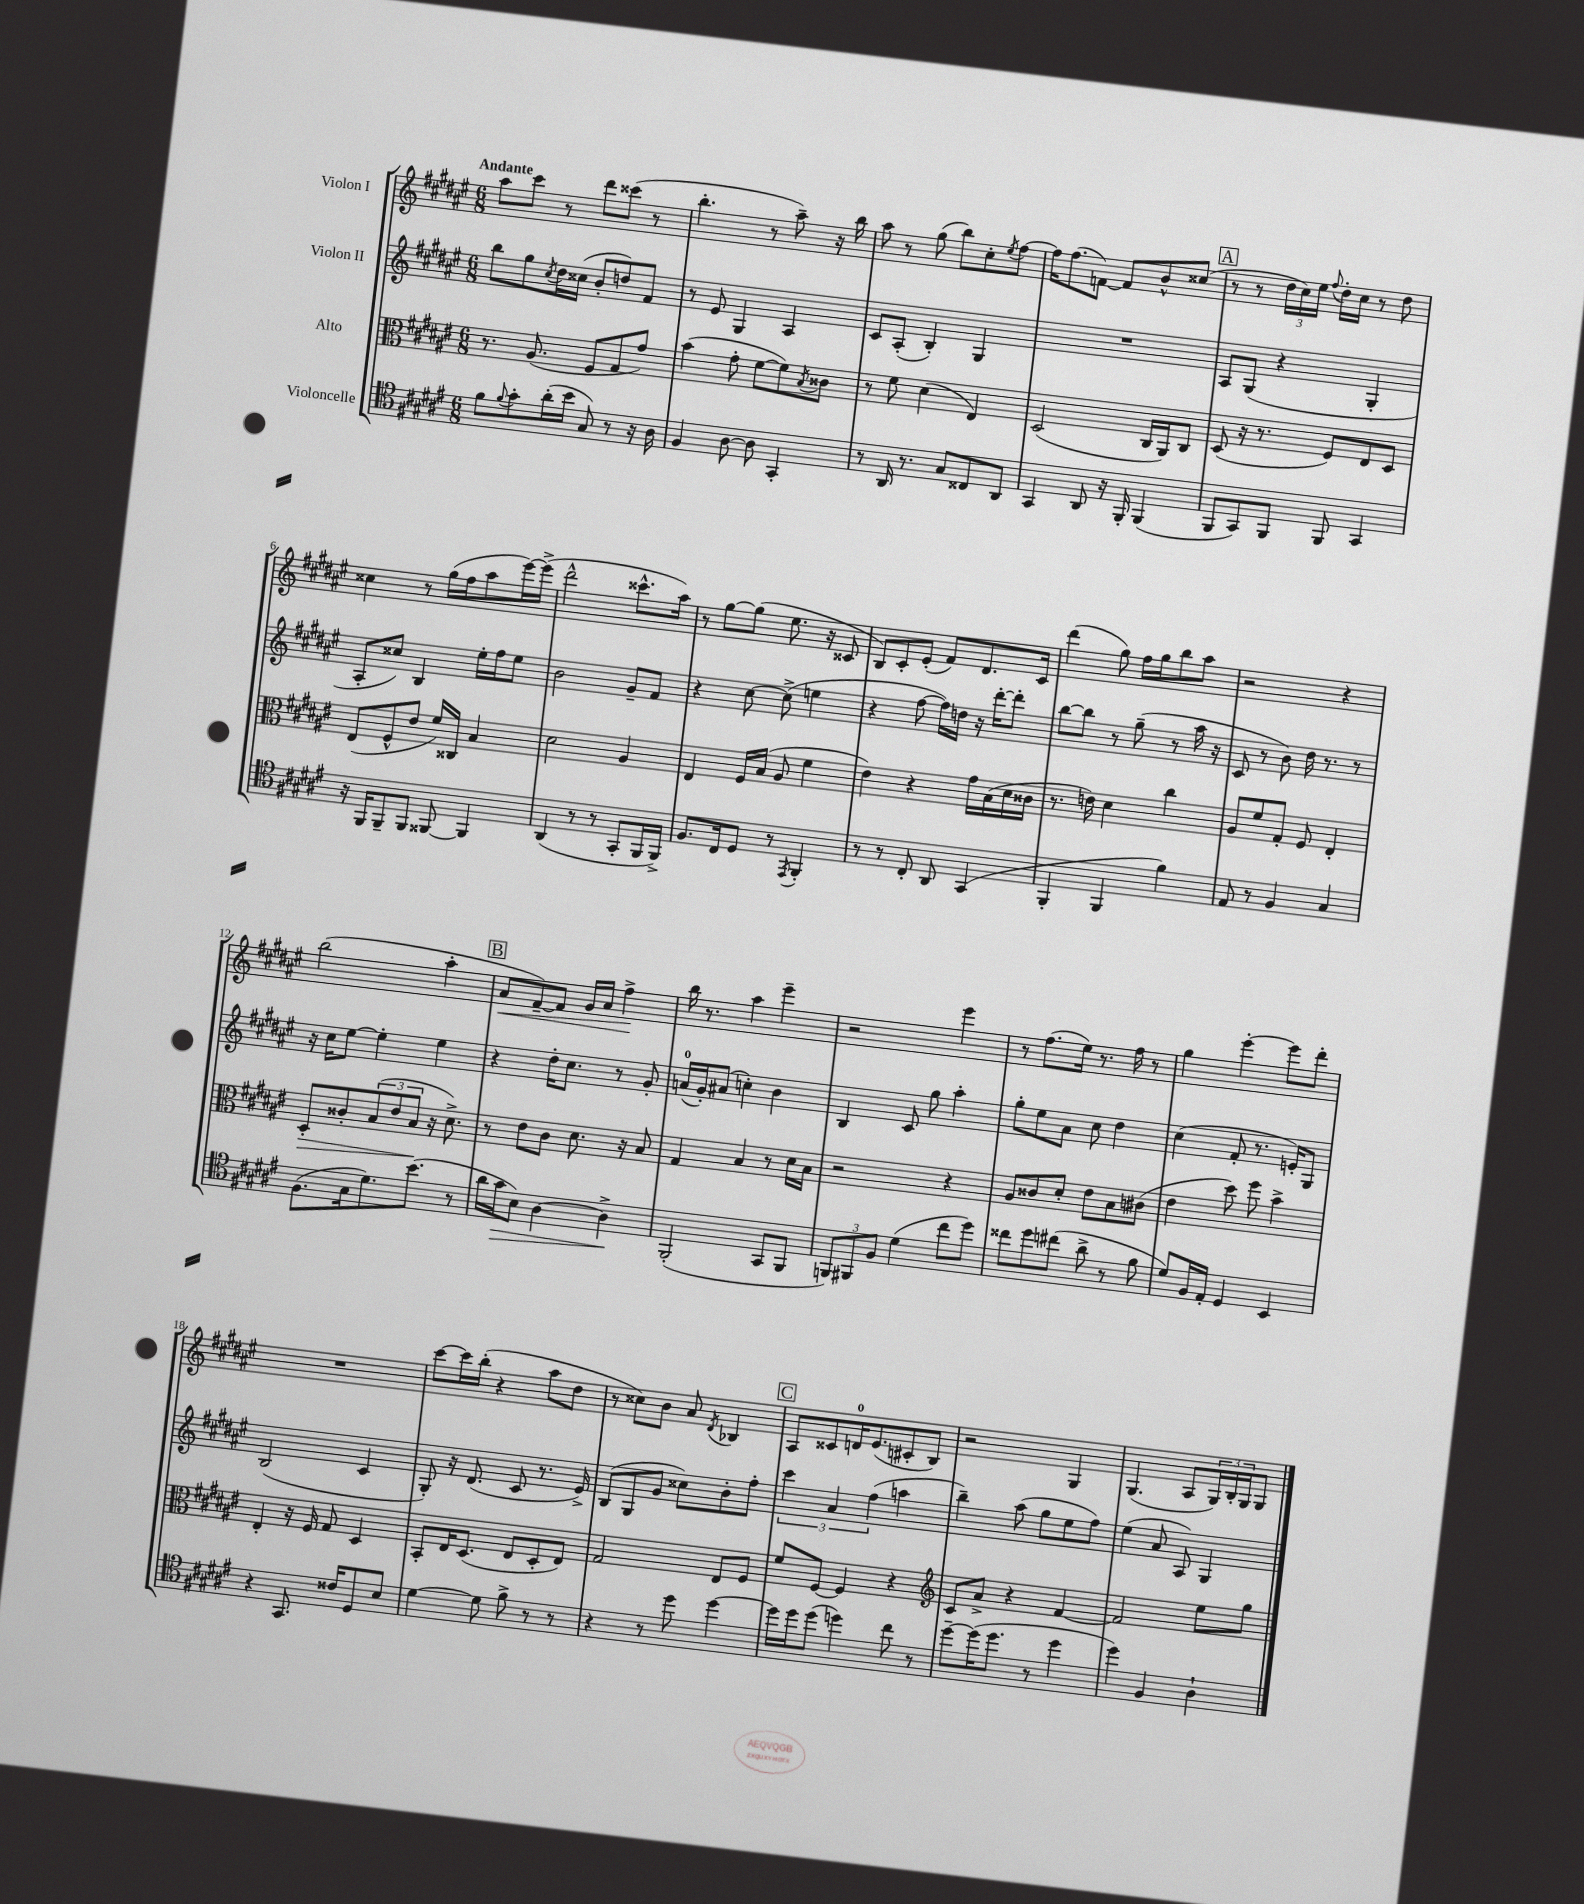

**kern	**dynam	**kern	**dynam	**kern	**kern	**dynam
*part4	*part4	*part3	*part3	*part2	*part1	*part1
*staff4	*staff4	*staff3	*staff3	*staff2	*staff1	*staff1
*I"Violoncelle	*	*I"Alto	*	*I"Violon II	*I"Violon I	*
*clefC4	*	*clefC3	*	*clefG2	*clefG2	*
*k[f#c#g#d#a#e#]	*	*k[f#c#g#d#a#e#]	*	*k[f#c#g#d#a#e#]	*k[f#c#g#d#a#e#]	*
*M6/8	*	*M6/8	*	*M6/8	*M6/8	*
=1	=1	=1	=1	=1	=1	=1
!	!	!	!	!	!LO:TX:a:B:t=Andante	!
8f#\L	.	8.r	.	8bb\L	8aa#\L	.
8qqf#/	.	.	.	.	.	.
8g#'\	.	.	.	8gg#\	8ccc#\J	.
.	.	(8.A#/	.	.	.	.
.	.	.	.	8qcc#/	.	.
(16a#'\L	.	.	.	16dd#\L	8r	.
16b\JJ	.	.	.	(16cc##X\JJ	.	.
8G#/)	.	8F#/L	.	8b'/L	8ddd#\L	.
8r	.	8G#/	.	8ddn/)	(8ccc##X\J	.
16r	.	8g#/J)	.	8f#/J	8r	.
16A#\	.	.	.	.	.	.
=2	=2	=2	=2	=2	=2	=2
4F#/	.	(4b\	.	8r	4.bb'\	.
.	.	.	.	8e#/	.	.
[8A#\	.	8g#'\	.	4G#/	.	.
8A#\]	.	[8f#\L	.	.	8r	.
4GG#'/	.	8f#\])	.	4A#/	8aa#~\)	.
.	.	8qB/	.	.	.	.
.	.	8c##X\J	.	.	16r	.
.	.	.	.	.	16bb\	.
=3	=3	=3	=3	=3	=3	=3
8r	.	8r	.	8c#/L	8aa#\	.
16AA#/	.	8f#\	.	(8A#'/J	8r	.
8.r	.	.	.	.	.	.
.	.	(4d#\	.	4B'/)	(8gg#\	.
8G#/L	.	.	.	.	8bb\L)	.
8C##X/	.	4E#/)	.	4G#/	8cc#'\	.
.	.	.	.	.	8qee#/	.
8AA#/J	.	.	.	.	[8ff#\J	.
=4	=4	=4	=4	=4	=4	=4
4GG#/	.	(2D#/	.	2.r	16ff#\KL]	.
.	.	.	.	.	(8.ff#\	.
8AA#/	.	.	.	.	[8fn\J)	.
16r	.	.	.	.	8f/L]	.
16FF#'/	.	.	.	.	.	.
(4FF#/	.	16C#/LL	.	.	8b^^/	.
.	.	16AA#/J)	.	.	.	.
.	.	8C#/J	.	.	(8cc##X/J	.
!!LO:REH:place=s1:t=A
=5	=5	=5	=5	=5	=5	=5
8FF#/L	.	(8D#/	.	8A#/L	8r	.
8GG#/)	.	16r	.	(8G#/J	8r	.
.	.	8.r	.	.	.	.
8FF#/J	.	.	.	4r	24dd#\LL	.
.	.	.	.	.	24cc#\)	.
.	.	.	.	.	24ee#\JJ	.
.	.	.	.	.	8qqff#/	.
8FF#/	.	8F#/L)	.	.	16dd#'\LL	.
.	.	.	.	.	16cc#\JJ	.
4GG#/	.	8E#/	.	4G#'/	8r	.
.	.	8D#/J	.	.	8dd#\	.
!!LO:LB:g=z
=6	=6	=6	=6	=6	=6	=6
16r	.	(8E#/L	.	8A#'/L	4cc##X\	.
16FF#/KL	.	.	.	.	.	.
8FF#~/	.	8F#^^/	.	8cc##X/J)	.	.
8FF#/J	.	8e#/J	.	4B/	8r	.
[8FF##X/	.	16f#/LL)	.	.	(16gg#\LL	.
.	.	16C##X/JJ	.	.	16ff#\J	.
4FF##/]	.	4B/	.	16ee#'\LL	8aa#\	.
.	.	.	.	16ff#\J	.	.
.	.	.	.	8ee#\J	[16eee#\L)	.
.	.	.	.	.	(16eee#^\JJ]	.
=7	=7	=7	=7	=7	=7	=7
(4AA#/	.	2d#\	.	2b\	2ddd#^^\	.
8r	.	.	.	.	.	.
8r	.	.	.	.	.	.
8GG#'/L	.	4A#/	.	8g#~/L	8.ccc##X^^\L	.
16FF#/L	.	.	.	8f#/J	.	.
16FF#^/JJ)	.	.	.	.	16aa#\Jk)	.
=8	=8	=8	=8	=8	=8	=8
8.F#/L	.	4E#/	.	4r	8r	.
.	.	.	.	.	[8gg#\L	.
16C#/k	.	.	.	.	.	.
8D#/J	.	16F#/LL	.	[8cc#\	(8gg#\J]	.
.	.	(16B/JJ	.	.	.	.
8r	.	8A#/	.	(8cc#^\]	8.ee#\	.
8qEE#/	.	.	.	.	.	.
4FF#'/	.	4f#\	.	4een\	.	.
.	.	.	.	.	16r	.
.	.	.	.	.	8c##X/	.
=9	=9	=9	=9	=9	=9	=9
8r	.	4e#\)	.	4r	8B/L)	.
8r	.	.	.	.	8c#'/	.
8C#'/	.	4r	.	[8ff#\	(8e#'/J	.
8AA#/	.	.	.	16ff#\LL])	8f#/L)	.
.	.	.	.	16ddn\JJ	.	.
(4GG#/	.	16g#\LL	.	16r	8.d#/	.
.	.	(16B\	.	[16ddd#'\KL	.	.
.	.	16d#\	.	8ddd#'\J]	.	.
.	.	16c##X\JJ	.	.	16c#/Jk	.
=10	=10	=10	=10	=10	=10	=10
4FF#'/	.	8.r	.	[8bb\L	(4ddd#\	.
.	.	.	.	8bb\J]	.	.
.	.	16en\)	.	.	.	.
4FF#/	.	4d#\	.	8r	8gg#\)	.
.	.	.	.	(8gg#~\	16ff#\LL	.
.	.	.	.	.	16gg#\J	.
4f#\)	.	4cc#\	.	8r	8bb\	.
.	.	.	.	16aa#\	8aa#\J	.
.	.	.	.	16r	.	.
=11	=11	=11	=11	=11	=11	=11
8E#/	.	8A#/L	.	8c#/	2r	.
8r	.	8f#/	.	8r	.	.
4F#/	.	8G#'/J	.	8b\)	.	.
.	.	8F#/	.	16dd#\	.	.
.	.	.	.	8.r	.	.
4G#/	.	4E#'/	.	.	4r	.
.	.	.	.	8r	.	.
!!LO:LB:g=z
=12	=12	=12	=12	=12	=12	=12
!	!	!	!LO:HP:b	!	!	!
(8.F#\L	.	8D#'/L	>	16r	(2bb\	.
.	.	.	.	16cc#\KL	.	.
.	.	8c##X'/	.	[8ee#\J	.	.
16G#\k	.	.	.	.	.	.
8.d#\)	.	(12B/	.	4ee#'\]	.	.
.	.	12e#/	.	.	.	.
.	.	12B/J	.	.	.	.
(8.b\J	.	.	.	.	.	.
.	.	16r	]	4ee#\	4aa#'\	.
.	.	8.d#^\)	.	.	.	.
8r	.	.	.	.	.	.
!!LO:REH:place=s1:t=B
=13	=13	=13	=13	=13	=13	=13
!	!	!	!	!	!	!LO:HP:b
16a#\LL	.	8r	.	4r	8a#/L	<
!	!LO:HP:b	!	!	!	!	!
16g#\J	>	.	.	.	.	.
8B\J)	.	8e#\L	.	.	[8f#~/)	.
[4A#\	.	8c#\J	.	16dd#'\KL	8f#/J]	.
.	.	.	.	8.cc#\J	.	.
.	.	8.d#\	.	.	16g#/LL	.
.	.	.	.	.	16a#/JJ	.
4A#^\]	.	.	.	8r	4ff#^\	.
.	.	16r	.	.	.	.
.	.	8B/	.	8g#'/	.	.
.	]	.	.	.	.	[
=14	=14	=14	=14	=14	=14	=14
(2FF#'/	.	4G#/	.	(16an/LL	16bb\	.
.	.	.	.	16g#'/J)	8.r	.
.	.	.	.	(8a#X/J	.	.
.	.	4B/	.	4ccn'\)	4aa#\	.
8GG#/L	.	8r	.	4b\	4eee#~\	.
8FF#/J	.	16d#\LL	.	.	.	.
.	.	16B\JJ	.	.	.	.
=15	=15	=15	=15	=15	=15	=15
12FFn/L)	.	2r	.	4B/	2r	.
12FF#X/	.	.	.	.	.	.
12F#/J	.	.	.	.	.	.
(4d#\	.	.	.	8c#/	.	.
.	.	.	.	8gg#\	.	.
8cc#\L	.	4r	.	4aa#'\	4eee#\	.
8dd#\J)	.	.	.	.	.	.
=16	=16	=16	=16	=16	=16	=16
8cc##X\L	.	8A#/L	.	8gg#'\L	8r	.
8dd#\	.	8c##X/	.	8ee#\	(8.ff#\L	.
(8cc#X\J	.	8d#'/J	.	8a#\J	.	.
.	.	.	.	.	16ee#\Jk)	.
8a#^\	.	8e#\L	.	8cc#\	8.r	.
8r	.	8B\	.	4dd#\	.	.
.	.	.	.	.	16ff#\	.
8f#\	.	(8c#X\J	.	.	8r	.
=17	=17	=17	=17	=17	=17	=17
8d#/L)	.	4e#\	.	(4cc#\	4gg#\	.
16F#/L	.	.	.	.	.	.
16E#'/JJ	.	.	.	.	.	.
4D#/	.	8dd#\)	.	8f#'/	[4eee#'\	.
.	.	8ff#\	.	8.r	.	.
4BB/	.	4b^\	.	.	8eee#\L]	.
.	.	.	.	16en'/KL)	.	.
.	.	.	.	8G#/J	8ddd#'\J	.
!!LO:LB:g=z
=18	=18	=18	=18	=18	=18	=18
4r	.	4E#'/	.	(2B/	2.r	.
8.GG#/	.	16r	.	.	.	.
.	.	16F#/	.	.	.	.
.	.	8G#/	.	.	.	.
16c##X/KL	.	.	.	.	.	.
8D#/	.	4D#/	.	4c#/	.	.
8B/J	.	.	.	.	.	.
=19	=19	=19	=19	=19	=19	=19
[4d#\	.	8BB'/L	.	8G#'/)	[8ccc#\L	.
.	.	16E#/K	.	16r	16ccc#\L]	.
.	.	(8.D#/J	.	(8.d#/	(16bb'\JJ	.
8d#\]	.	.	.	.	4r	.
8f#^\	.	8E#/L	.	8c#/	.	.
8r	.	8D#'/	.	8.r	8aa#\L	.
8r	.	8E#/J)	.	.	8dd#\J	.
.	.	.	.	16e#^/)	.	.
=20	=20	=20	=20	=20	=20	=20
4r	.	2G#/	.	(8B/L	8r	.
.	.	.	.	8G#/	8cc##X\L)	.
8r	.	.	.	8g#/J	8b\J	.
8dd#\	.	.	.	8cc##X\L)	8a#/	.
.	.	.	.	.	8qd#/	.
[4dd#\	.	8E#/L	.	8b'\	4B-X/	.
.	.	8F#/J	.	8ff#'\J	.	.
!!LO:REH:place=s1:t=C
=21	=21	=21	=21	=21	=21	=21
16dd#\LL]	.	8f#/L	.	6ccc#\	8A#/L	.
16dd#\J	.	.	.	.	.	.
(8dd#\J	.	[8F#/J	.	.	8c##X/	.
.	.	.	.	6a#/	.	.
4ddn\)	.	4F#/]	.	.	16dn/K	.
.	.	.	.	.	(8.e#/	.
.	.	.	.	(6ff#\	.	.
8cc#\	.	4r	.	4aan\	8c#X'/	.
8r	.	.	.	.	8B/J)	.
=22	=22	=22	=22	=22	=22	=22
*	*	*clefG2	*	*	*	*
[8dd#~\L	.	8c#/L	.	4bb~\)	2r	.
(16dd#\K]	.	8a#^/J	.	.	.	.
8.dd#\J	.	.	.	.	.	.
.	.	4r	.	(8aa#\	.	.
8r	.	.	.	8gg#\L	.	.
4dd#\	.	[4f#/	.	8ee#\	4G#/	.
.	.	.	.	8ff#\J)	.	.
=23	=23	=23	=23	=23	=23	=23
4dd#\)	.	2f#/]	.	(4ee#\	(4.G#/	.
4F#/	.	.	.	8a#/	.	.
.	.	.	.	8A#/)	8A#/L	.
4A#`\	.	8ee#\L	.	4G#/	24G#/L)	.
.	.	.	.	.	24B'/	.
.	.	.	.	.	24G#/J	.
.	.	8gg#\J	.	.	8G#/J	.
==	==	==	==	==	==	==
*-	*-	*-	*-	*-	*-	*-
